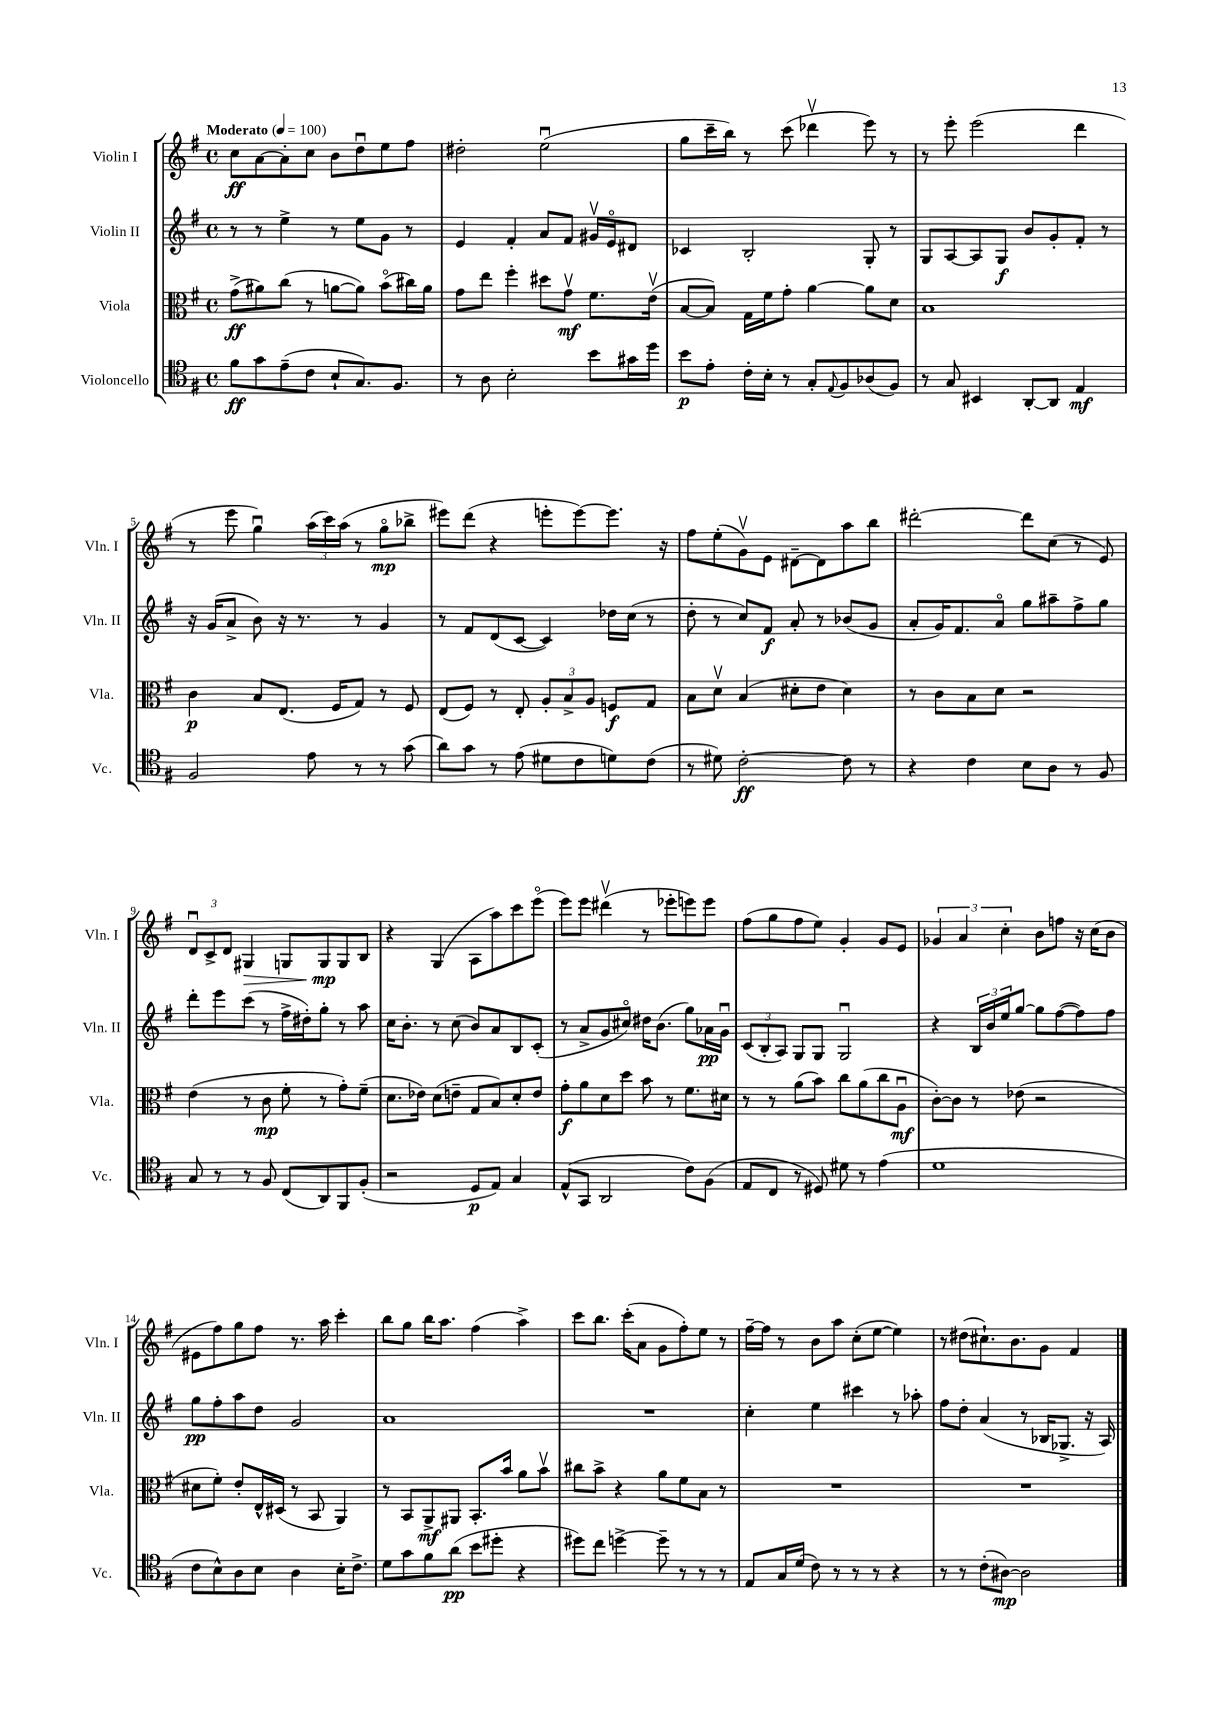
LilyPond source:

<<
\new StaffGroup <<
\new Staff = "s0" \with { instrumentName = "Violin I" shortInstrumentName = "Vln. I" } {
    \clef treble \key g \major \defaultTimeSignature \time 4/4 \tempo "Moderato" 4 = 100
    c''8\ff a'8~ a'8-. c''8 b'8 d''8\downbow e''8 fis''8 |
    dis''2-. e''2\downbow( |
    g''8 c'''16-- b''16) r8 c'''8( des'''4\upbow e'''8) r8 |
    r8 e'''8-. e'''2( d'''4 |
    r8 e'''8 g''4\downbow) \tuplet 3/2 { a''16( c'''16) a''16( } r8 g''8\flageolet\mp bes''8-> |
    eis'''8) d'''8( r4 e'''8-. e'''8~) e'''8. r16 |
    fis''8 e''8-.( g'8\upbow) e'8 dis'8~-- dis'8 a''8 b''8 |
    dis'''2~-. dis'''8 c''8( r8 e'8) |
    \tuplet 3/2 { d'8\downbow c'8-> d'8 } gis4\> g8 g8\mp\! g8 b8 |
    r4 g4( a8 a''8) c'''8 e'''8\flageolet( |
    e'''8) e'''8 dis'''4\upbow( r8 ees'''8-. e'''8) e'''8 |
    fis''8( g''8 fis''8 e''8) g'4-. g'8 e'8 |
    \tuplet 3/2 { ges'4 a'4 c''4-. } b'8 f''8 r16 c''16( b'8 |
    eis'8 fis''8) g''8 fis''8 r8. a''16 c'''4-. |
    b''8 g''8 b''16 a''8. fis''4( a''4->) |
    c'''8 b''8. c'''16-.( a'8 g'8 fis''8-.) e''8 r8 |
    fis''16~-- fis''16 r8 b'8 a''8 c''8-.( e''8~ e''4) |
    r8 dis''8( cis''8.-!) b'8. g'8 fis'4 \bar "|." |
}
\new Staff = "s1" \with { instrumentName = "Violin II" shortInstrumentName = "Vln. II" } {
    \clef treble \key g \major \defaultTimeSignature \time 4/4
    r8 r8 e''4-> r8 e''8 g'8 r8 |
    e'4 fis'4-. a'8 fis'8 gis'16\upbow e'16\flageolet dis'8 |
    ces'4 b2-. g8-. r8 |
    g8 a8~ a8 g8\f b'8 g'8-. fis'8-. r8 |
    r16 g'16( a'8-> b'8) r16 r8. r8 g'4 |
    r8 fis'8 d'8( c'8~ c'4) des''16 c''16( r8 |
    d''8-. r8 c''8) fis'8\f a'8-. r8 bes'8( g'8 |
    a'8-. g'16) fis'8. a'8\flageolet g''8 ais''8-- fis''8-> g''8 |
    d'''8-. e'''8 c'''8( r8 fis''16-> dis''16-.) g''8-. r8 a''8 |
    c''16 b'8.-. r8 c''8( b'8) a'8 b8 c'8-.( |
    r8 a'8-> g'8 cis''8\flageolet) dis''16 b'8.( g''8) aes'16\pp g'16\downbow |
    \tuplet 3/2 { c'8( b8-. a8) } g8 g8 g2\downbow |
    r4 \tuplet 3/2 { b16 b'16 e''16 } g''8~ g''8 fis''8~( fis''8) fis''8 |
    g''8\pp fis''8-. a''8 d''8 g'2 |
    a'1 |
    R1 |
    c''4-. e''4 cis'''4 r8 aes''8-. |
    fis''8 d''8-. a'4( r8 bes16 ges8.-> r16 a16) \bar "|." |
}
\new Staff = "s2" \with { instrumentName = "Viola" shortInstrumentName = "Vla." } {
    \clef alto \key g \major \defaultTimeSignature \time 4/4
    g'8->\ff( ais'8) c''8( r8 a'8~ a'8) b'8\flageolet( cis''16) a'16 |
    g'8 e''8 fis''4-. dis''8 g'8\upbow\mf fis'8. e'16\upbow( |
    b8~ b8) g16 fis'16 g'8-. a'4~ a'8 d'8 |
    b1 |
    c'4\p b8 e8.( fis16 g8) r8 fis8 |
    e8( fis8) r8 e8-. \tuplet 3/2 { a8-. b8-> a8 } f8\f g8 |
    b8 d'8\upbow b4( dis'8-. e'8 dis'4) |
    r8 c'8 b8 d'8 r2 |
    e'4( r8 c'8\mp fis'8-. r8 g'8-.) fis'8--( |
    d'8. ees'16) d'8( e'8-- g8 b8) d'8-. e'8 |
    g'8-.\f a'8 d'8 d''8 b'8 r8 fis'8. dis'16 |
    r8 r8 a'8( b'8) c''8 a'8( c''8 a8\downbow\mf |
    c'8~-.) c'8 r8 ees'8( r2 |
    dis'8 fis'8-.) e'8-. e16-^ dis16( r8 b,8 a,4) |
    r8 b,8 a,8->\mf ais,8 b,8.-. b'16 a'8 b'8\upbow |
    cis''8 b'8-> r4 a'8 fis'8 b8 r8 |
    R1 |
    R1 \bar "|." |
}
\new Staff = "s3" \with { instrumentName = "Violoncello" shortInstrumentName = "Vc." } {
    \clef tenor \key g \major \defaultTimeSignature \time 4/4
    fis'8\ff g'8 e'8--( c'8 b8-! g8.) fis8. |
    r8 a8 b2-. b'8 gis'16 d''16 |
    b'8\p e'8-. c'16-. b16-. r8 g8-. \appoggiatura { e8 } fis8 aes8( fis8) |
    r8 g8 bis,4 a,8~-. a,8 e4\mf |
    fis2 e'8 r8 r8 g'8( |
    a'8) g'8 r8 e'8( dis'8 c'8 d'8) c'8( |
    r8 dis'8) c'2~-.\ff c'8 r8 |
    r4 c'4 b8 a8 r8 fis8 |
    g8 r8 r8 fis8 c8( a,8) fis,8 fis8-.( |
    r2 d8\p e8) g4 |
    e8-^( g,8 a,2 c'8) fis8( |
    e8 c8 r8 dis8) dis'8 r8 e'4( |
    d'1 |
    c'8 b8-^) a8 b8 a4 b16-. c'8.-> |
    d'8 g'8 fis'8 a'8\pp( b'8 dis''8-. r4 |
    dis''8) c''8 d''4~-> d''8-- r8 r8 r8 |
    e8 g16 d'16( c'8) r8 r8 r8 r4 |
    r8 r8 c'8-.( ais8~\mp) ais2 \bar "|." |
}
>>
>>
